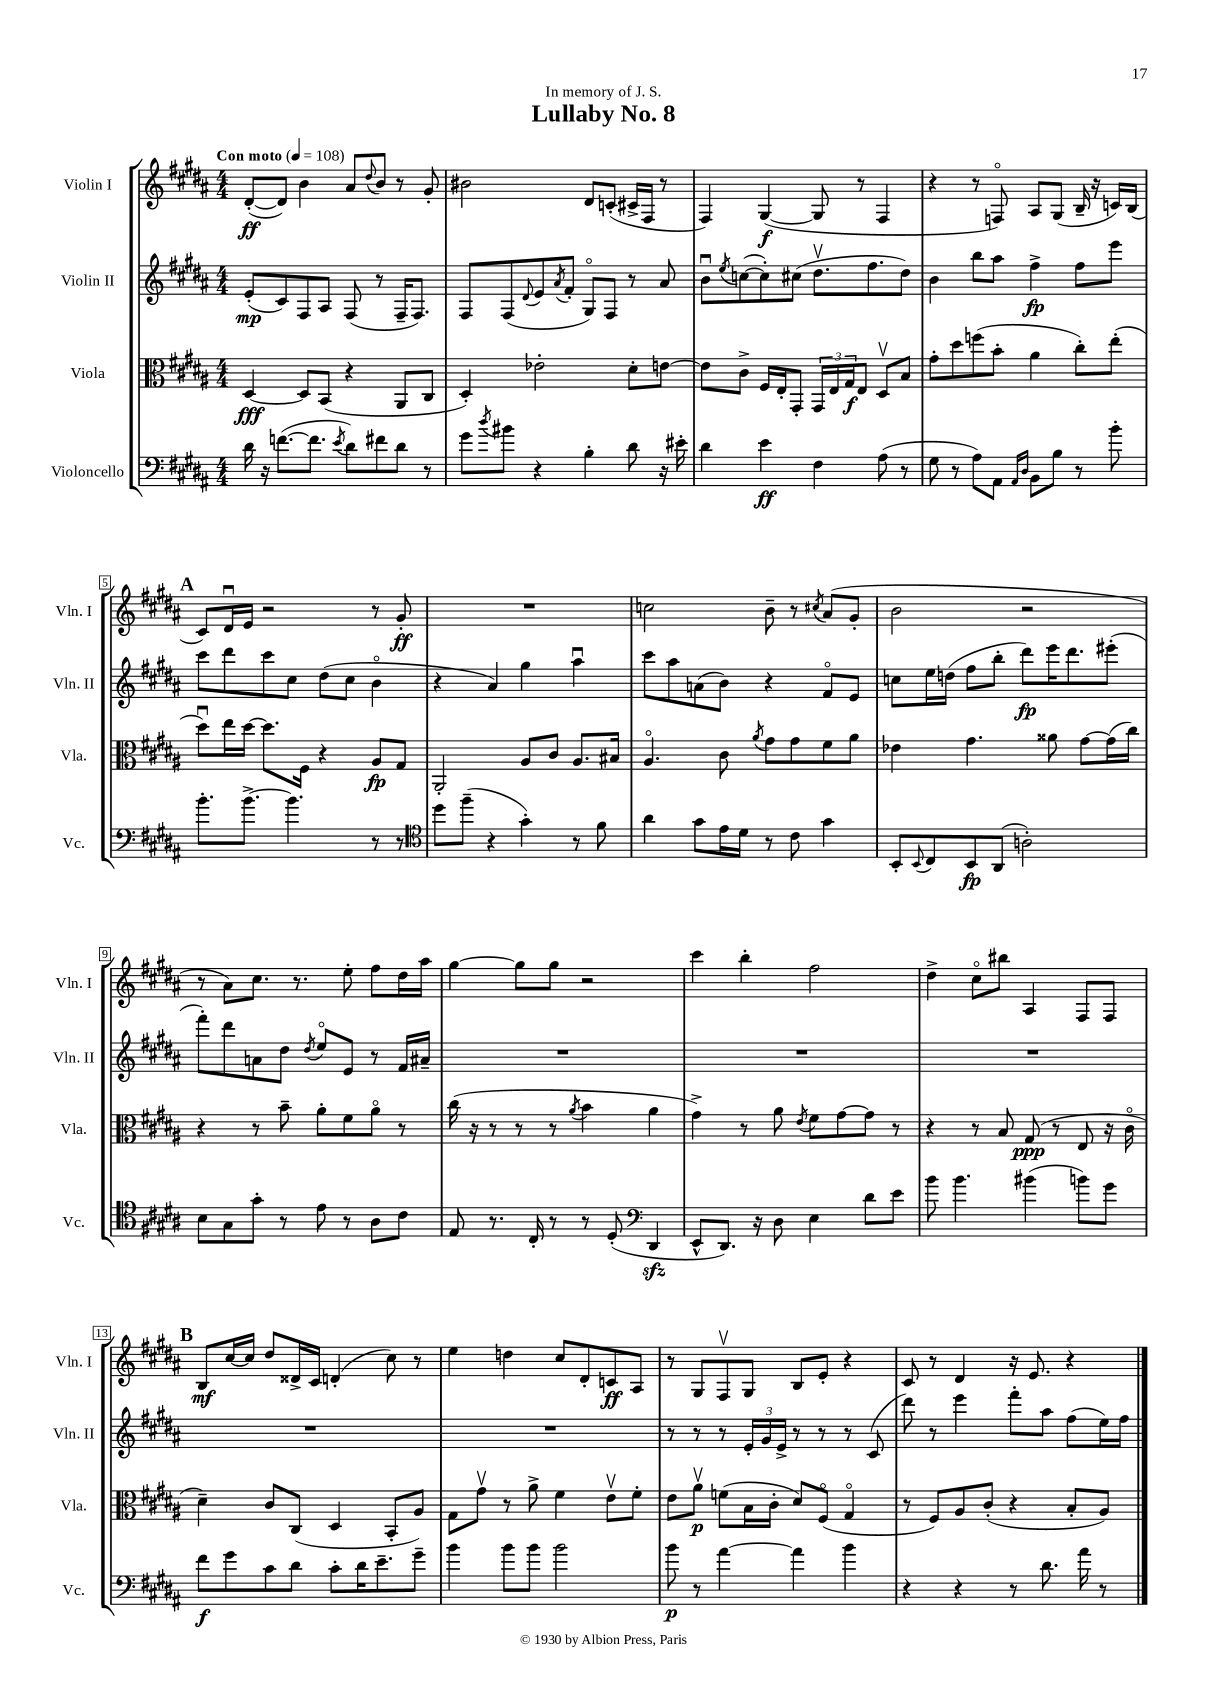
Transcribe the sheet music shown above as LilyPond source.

\header { title = "Lullaby No. 8" dedication = "In memory of J. S." }
<<
\new StaffGroup <<
\new Staff = "s0" \with { instrumentName = "Violin I" shortInstrumentName = "Vln. I" } {
    \clef treble \key b \major \numericTimeSignature \time 4/4 \tempo "Con moto" 4 = 108
    dis'8~-.\ff( dis'8) b'4 ais'8 \appoggiatura { dis''8 } b'8 r8 gis'8-. |
    bis'2 dis'8 c'8-.( cis'16-> fis16 r8 |
    fis4) gis4~\f( gis8 r8 fis4 |
    r4 r8 f8\flageolet) ais8 gis8( b16-- r16 c'16) b16( |
    \mark \markup { \bold "A" } cis'8) dis'16\downbow e'16 r2 r8 gis'8-.\ff |
    R1 |
    c''2 b'8-- r8 \acciaccatura { cis''8 } ais'8( gis'8-. |
    b'2 r2 |
    r8 ais'8) cis''8. r8. e''8-. fis''8 dis''16 ais''16 |
    gis''4~ gis''8 gis''8 r2 |
    cis'''4 b''4-. fis''2 |
    dis''4-> cis''8\flageolet bis''8 ais4 fis8 fis8 |
    \mark \markup { \bold "B" } b8\mf cis''16~ cis''16 dis''8 disis'16-> cis'16 d'4-.( cis''8) r8 |
    e''4 d''4 cis''8 dis'8-. c'8\ff ais8 |
    r8 gis8 fis8\upbow gis8 b8 e'8-. r4 |
    cis'8 r8 dis'4 r16 e'8. r4 \bar "|." |
}
\new Staff = "s1" \with { instrumentName = "Violin II" shortInstrumentName = "Vln. II" } {
    \clef treble \key b \major \numericTimeSignature \time 4/4
    e'8-.\mp( cis'8) fis8 ais8 fis8( r8 fis16-- fis8.) |
    fis8 fis8( \appoggiatura { dis'8 } e'8 \acciaccatura { ais'8 } fis'8-. gis8\flageolet) fis8 r8 ais'8 |
    b'8\downbow \acciaccatura { e''8 } c''8~( c''8-.) cis''8( dis''8.\upbow fis''8. dis''8) |
    b'4 b''8 ais''8 fis''4->\fp fis''8 e'''8 |
    \mark \markup { \bold "A" } cis'''8 dis'''8 cis'''8 cis''8 dis''8( cis''8 b'4\flageolet |
    r4 ais'4) gis''4 ais''4\downbow |
    cis'''8 ais''8 a'8( b'8) r4 fis'8\flageolet e'8 |
    c''8 e''16 d''16( fis''8 b''8-. dis'''8\fp) e'''16 dis'''8. eis'''8-.( |
    fis'''8-.) dis'''8 a'8 dis''8 \acciaccatura { dis''8 } e''8\flageolet e'8 r8 fis'16 ais'16-- |
    R1 |
    R1 |
    R1 |
    \mark \markup { \bold "B" } R1 |
    R1 |
    r8 r8 r8 \tuplet 3/2 { e'16-. gis'16 e'16-> } r8 r8 r8 cis'8( |
    dis'''8) r8 e'''4 fis'''8-. ais''8 fis''8( e''16) fis''16 \bar "|." |
}
\new Staff = "s2" \with { instrumentName = "Viola" shortInstrumentName = "Vla." } {
    \clef alto \key b \major \numericTimeSignature \time 4/4
    dis4~\fff dis8 b,8( r4 ais,8 cis8 |
    dis4-.) ees'2-. dis'8-. e'8~ |
    e'8 cis'8-> fis16 e16-. gis,8-. \tuplet 3/2 { gis,16 e16 gis16\f } e8 dis8\upbow b8 |
    gis'8-. dis''8 f''8( b'8-. ais'4 cis''8-.) e''8-.( |
    \mark \markup { \bold "A" } dis''8\downbow) e''16 dis''16~ dis''8. fis16 r4 ais8\fp gis8 |
    ais,2-. ais8 cis'8 ais8. bis16 |
    ais4.\flageolet cis'8 \acciaccatura { ais'8 } gis'8 gis'8 fis'8 ais'8 |
    ees'4 gis'4. aisis'8 gis'8~ gis'16( cis''16) |
    r4 r8 b'8-- ais'8-. fis'8 ais'8\flageolet r8 |
    cis''16( r16 r8 r8 r8 \acciaccatura { ais'8 } b'4 ais'4 |
    gis'4->) r8 ais'8 \acciaccatura { e'8 } fis'8 gis'8~ gis'8 r8 |
    r4 r8 b8 gis8\ppp( r8 e8 r16 cis'16\flageolet |
    \mark \markup { \bold "B" } dis'4--) cis'8 cis8( dis4 b,8-. ais8) |
    gis8 gis'8\upbow r8 ais'8-> fis'4 e'8\upbow fis'8-. |
    e'8 ais'8\upbow\p f'8( b16 cis'16-. dis'8) fis8\flageolet( gis4\flageolet |
    r8 fis8) ais8 cis'8-.( r4 b8-. ais8) \bar "|." |
}
\new Staff = "s3" \with { instrumentName = "Violoncello" shortInstrumentName = "Vc." } {
    \clef bass \key b \major \numericTimeSignature \time 4/4
    dis'16 r16 f'8.~( f'8. \acciaccatura { e'8 } dis'8) fis'8 dis'8 r8 |
    gis'8 \acciaccatura { dis''8 } bis'8 r4 b4-. dis'8 r16 eis'16-. |
    dis'4 e'4\ff fis4 ais8( r8 |
    gis8 r8 ais8) ais,8 \grace { ais,16 dis16 } b,8 b8 r8 b'8-. |
    \mark \markup { \bold "A" } b'8.-. b'8.~-> b'4. r8 r8 |
    \clef tenor dis''8 fis''8--( r4 gis'4-.) r8 fis'8 |
    ais'4 gis'8 e'16 dis'16 r8 cis'8 gis'4 |
    b,8-. \appoggiatura { b,8 } cis8 b,8\fp ais,8( a2-.) |
    b8 gis8 gis'8-. r8 e'8 r8 ais8 cis'8 |
    e8 r8. cis16-. r8 r8 dis8-.( \clef bass dis,4\sfz |
    e,8-^ dis,8.) r16 dis8 e4 dis'8 e'8 |
    b'8 b'4. bis'4( b'8) gis'8 |
    \mark \markup { \bold "B" } fis'8\f gis'8 cis'8 dis'8 cis'8-. dis'16 e'8.-- gis'8-- |
    b'4 b'8 b'8 b'2 |
    b'8\p r8 ais'4~ ais'4 b'4 |
    r4 r4 r8 dis'8. ais'16 r8 \bar "|." |
}
>>
>>
\layout { \context { \Score \override BarNumber.stencil = #(make-stencil-boxer 0.1 0.3 ly:text-interface::print) } }
